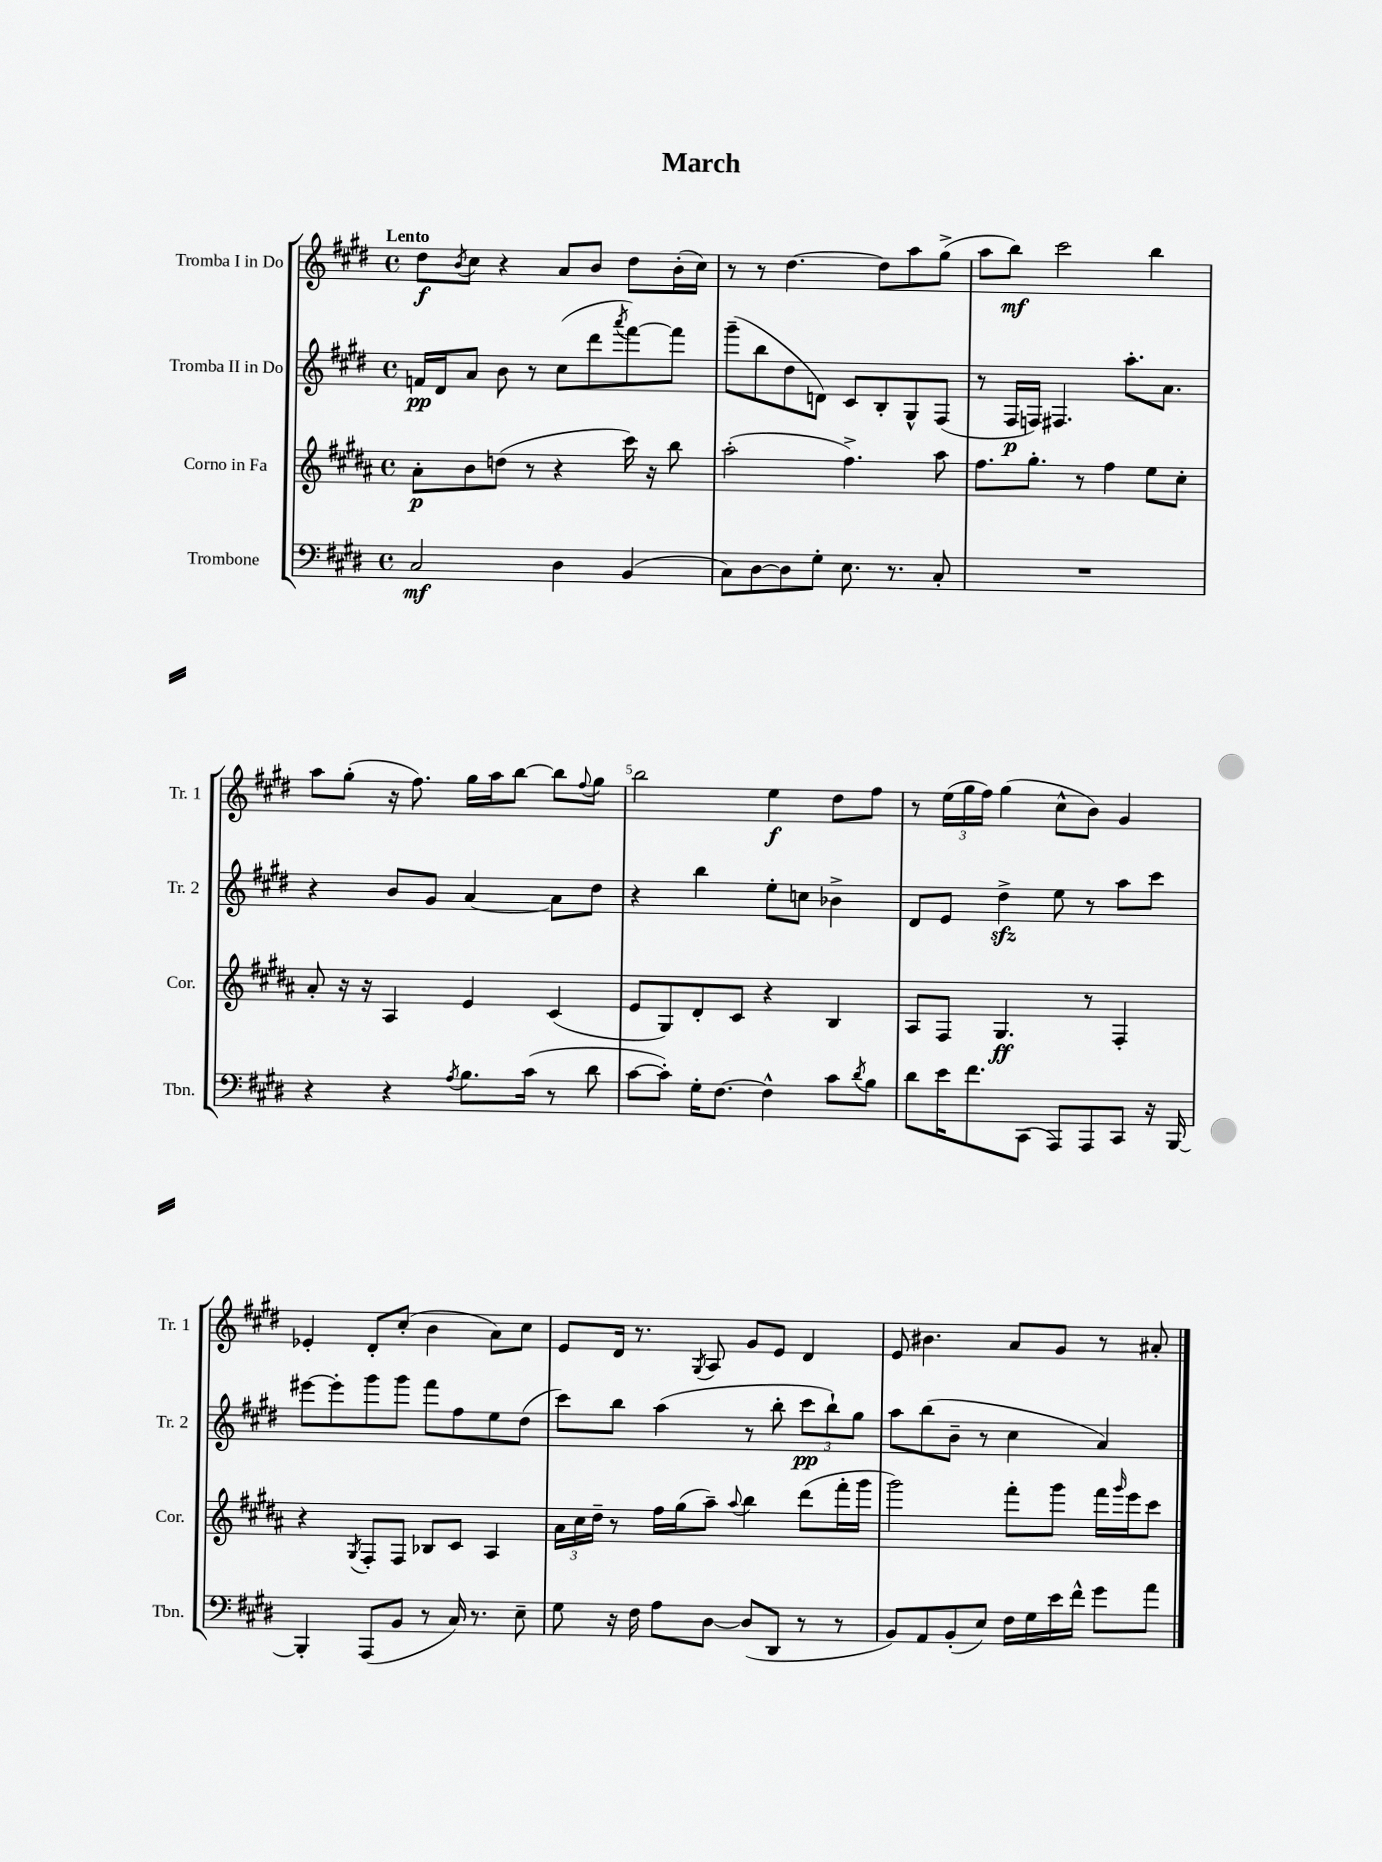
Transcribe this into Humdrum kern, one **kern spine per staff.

**kern	**kern	**kern	**kern
*staff4	*staff3	*staff2	*staff1
*clefF4	*clefG2	*clefG2	*clefG2
*k[f#c#g#d#]	*k[f#c#g#d#a#]	*k[f#c#g#d#]	*k[f#c#g#d#]
*M4/4	*M4/4	*M4/4	*M4/4
*met(c)	*met(c)	*met(c)	*met(c)
2C#/	8a#'\L	16f/LL	8dd#\L
.	.	16d#/J	.
.	.	.	8qb/
.	8b\	8a/J	8cc#\J
.	(8dd\J	8b\	4r
.	8r	8r	.
4D#\	4r	(8cc#\L	8a/L
.	.	8ddd#\	8b/J
.	.	8qaaa/	.
(4BB/	16ccc#\)	[8fff#\)	8dd#\L
.	16r	.	.
.	8bb\	8fff#\]J	(16b'\L
.	.	.	16cc#\JJ)
=	=	=	=
8C#\L)	(2aa#'\	(8ggg#~\L	8r
[8D#\	.	8bb\	8r
8D#\]	.	8dd#\	[4.dd#\
8G#'\J	.	8d\J)	.
8.E\	4.ff#^\)	8c#/L	.
.	.	8B'/	8dd#\]L
8.r	.	.	.
.	.	8G#^^/	8aa\
8C#'/	8aa#\	(8F#/J	(8gg#^\J
=	=	=	=
1r	8.ff#\L	8r	8aa\L
.	.	16F#/LL	8bb\J)
.	8.gg#'\J	16F/JJ)	.
.	.	4.F#/	2ccc#\
.	8r	.	.
.	4ff#\	.	.
.	.	8.aa'\L	.
.	8ee\L	.	4bb\
.	.	8.a\J	.
.	8cc#'\J	.	.
=	=	=	=
4r	8a#'/	4r	8aa\L
.	16r	.	(8gg#'\J
.	16r	.	.
4r	4A#/	8b/L	16r
.	.	.	8.ff#\)
.	.	8g#/J	.
8qA/	.	.	.
8.B\L	4e/	[4a/	16gg#\LL
.	.	.	16aa\J
.	.	.	[8bb\J
(16c#\Jk	.	.	.
8r	(4c#/	8a\]L	8bb\]L
.	.	.	8qqff#/
8d#\	.	8dd#\J	8gg#\J
=	=	=	=
[8c#\L	8e/L	4r	2bb\
8c#'\]J)	8G#/)	.	.
16G#'\LK	8d#'/	4bb\	.
[8.F#\J	.	.	.
.	8c#/J	.	.
4F#^^\]	4r	8ee'\L	4ee\
.	.	8cc\J	.
8c#\L	4B/	4b-^\	8dd#\L
8qd#/	.	.	.
8B\J	.	.	8ff#\J
=	=	=	=
8d#\L	8A#/L	8d#/L	8r
16e\K	8F#/J	8e/J	(24ee\LL
.	.	.	24gg#\
8.f#\	.	.	.
.	.	.	24ff#\JJ)
.	4.G#/	4dd#^\	(4gg#\
(8CC#\J	.	.	.
8AAA/L)	.	8ee\	8cc#^^\L
8AAA/	8r	8r	8b\J)
8CC#/J	4F#'/	8aa\L	4g#/
16r	.	8ccc#\J	.
[16BBB/	.	.	.
=	=	=	=
4BBB'/]	4r	[8eee#\L	4e-'/
.	.	8eee#'\]	.
.	8qG#/	.	.
(8AAA/L	8F#'/L	8ggg#\	8d#'/L
8BB/J	8F#/J	8ggg#\J	(8cc#'/J
8r	8B-/L	8fff#\L	4b\
16C#/)	8c#/J	8ff#\	.
8.r	.	.	.
.	4A#/	8ee\	8a\L)
8E~\	.	(8dd#\J	8cc#\J
=	=	=	=
8G#\	24a#\LL	8ccc#\L)	8e/L
.	24cc#\	.	.
.	24dd#~\JJ	.	.
16r	8r	8bb\J	16d#/Jk
16F#\	.	.	8.r
8A\L	16ff#\LL	(4aa\	.
.	(16gg#\J	.	.
.	.	.	8qG#/
[8D#\J	8aa#~\J)	.	8A/
.	8qqaa#/	.	.
(8D#/]L	4bb\	8r	8g#/L
8DD#/J	.	8bb'\	8e/J
8r	(8ddd#\L	12ccc#\L	4d#/
.	.	12bb`\)	.
8r	16fff#'\L	.	.
.	.	12gg#\J	.
.	16ggg#\JJ	.	.
=	=	=	=
8BB/L)	2ggg#\)	8aa\L	8e/
8AA/	.	(8bb\	4.b#\
(8BB'/	.	8b~\J	.
8E/J)	.	8r	.
16F#\LL	8fff#'\L	4cc#\	8a/L
16G#\	.	.	.
16e\	8ggg#\J	.	8g#/J
16f#^^\JJ	.	.	.
8g#\L	16fff#\LL	4a/)	8r
.	16qqggg#/	.	.
.	16eee\J	.	.
8a\J	8ccc#\J	.	8a#'/
==	==	==	==
*-	*-	*-	*-
